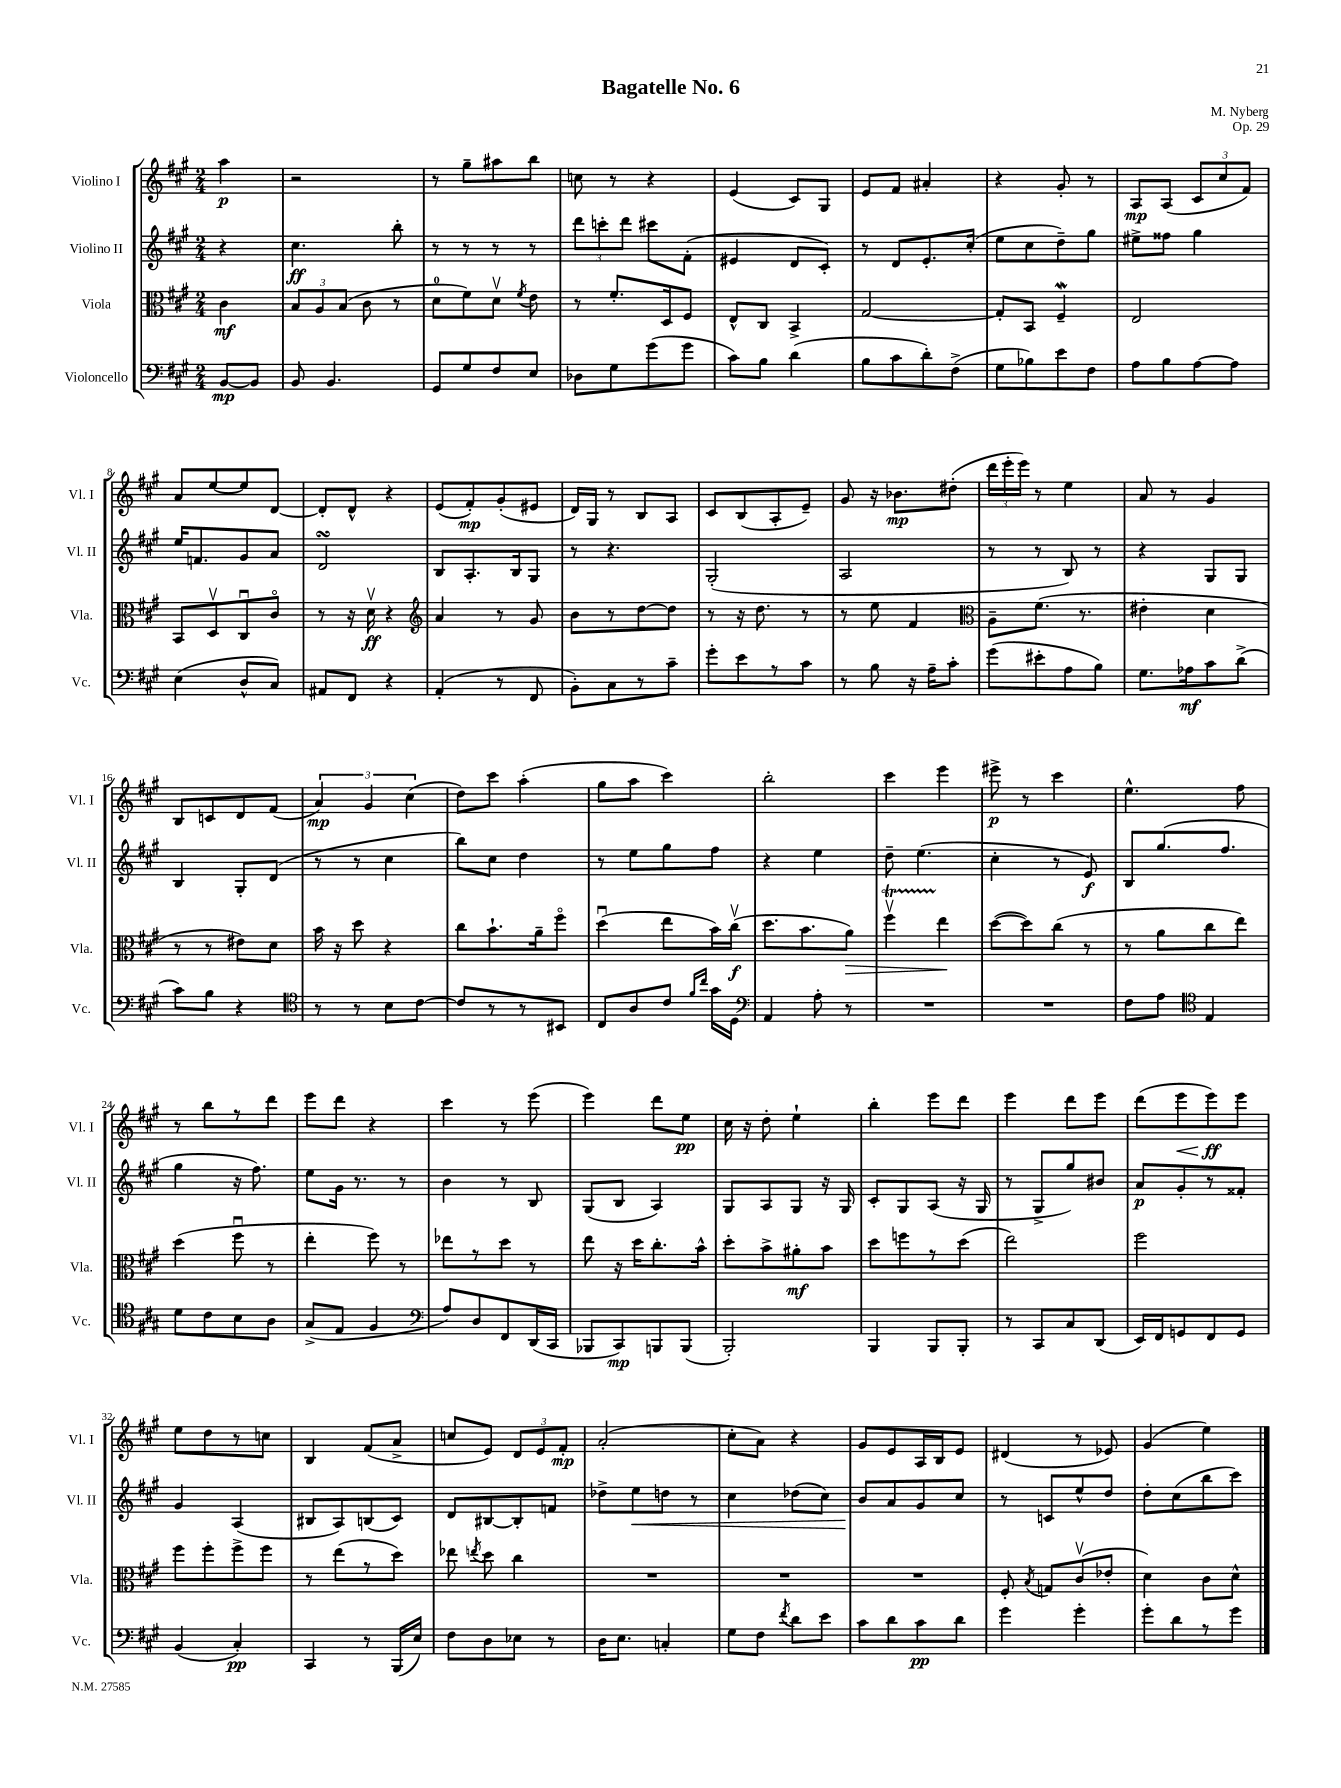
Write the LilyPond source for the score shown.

\header { title = "Bagatelle No. 6" composer = "M. Nyberg" opus = "Op. 29" }
<<
\new StaffGroup <<
\new Staff = "s0" \with { instrumentName = "Violino I" shortInstrumentName = "Vl. I" } {
    \clef treble \key a \major \numericTimeSignature \time 2/4 \partial 4
    \autoBeamOff a''4\p |
    r2 |
    r8 gis''8[-- ais''8 b''8] |
    c''8 r8 r4 |
    e'4( cis'8[) gis8] |
    e'8[ fis'8] ais'4-. |
    r4 gis'8-. r8 |
    a8[\mp a8]( \tuplet 3/2 { cis'8[ cis''8 fis'8]) } |
    a'8[ e''8~ e''8 d'8]~ |
    d'8[-. d'8]-^ r4 |
    e'8[( fis'8-.\mp) gis'8-.( eis'8] |
    d'16[) gis16] r8 b8[ a8] |
    cis'8[ b8( a8-. e'8]--) |
    gis'8 r16 bes'8.[\mp dis''8]-.( |
    \tuplet 3/2 { d'''16[ e'''16-. e'''16]) } r8 e''4 |
    a'8 r8 gis'4 |
    b8[ c'8 d'8 fis'8]( |
    \tuplet 3/2 { a'4\mp) gis'4 cis''4( } |
    d''8[) cis'''8] a''4-.( |
    gis''8[ a''8] cis'''4) |
    b''2-. |
    cis'''4 e'''4 |
    eis'''8->\p r8 cis'''4 |
    e''4.-^ fis''8 |
    r8 b''8[ r8 d'''8] |
    e'''8[ d'''8] r4 |
    cis'''4 r8 e'''8( |
    e'''4) d'''8[ e''8]\pp |
    cis''16 r16 d''8-. e''4-! |
    b''4-. e'''8[ d'''8] |
    e'''4 d'''8[ e'''8] |
    d'''8[( e'''8\< e'''8\ff\!) e'''8] |
    e''8[ d''8 r8 c''8] |
    b4 fis'8[( a'8]-> |
    c''8[ e'8]) \tuplet 3/2 { d'8[ e'8 fis'8]-.\mp } |
    a'2-.( |
    cis''8[-. a'8]) r4 |
    gis'8[ e'8 a16 b16 e'8] |
    dis'4( r8 ees'8) |
    gis'4( e''4) \bar "|." |
}
\new Staff = "s1" \with { instrumentName = "Violino II" shortInstrumentName = "Vl. II" } {
    \clef treble \key a \major \numericTimeSignature \time 2/4 \partial 4
    \autoBeamOff r4 |
    cis''4.\ff b''8-. |
    r8 r8 r8 r8 |
    \tuplet 3/2 { d'''8[ c'''8-. d'''8] } cis'''8[ fis'8]-.( |
    eis'4 d'8[ cis'8]-.) |
    r8 d'8[ e'8.-. cis''16]-.( |
    e''8[ cis''8 d''8--) gis''8] |
    eis''8[-> fisis''8] gis''4 |
    e''16[ f'8. gis'8 a'8] |
    d'2\turn |
    b8[ a8.-. b16 gis8] |
    r8 r4. |
    gis2-.( |
    a2 |
    r8 r8 b8) r8 |
    r4 gis8[ gis8] |
    b4 gis8[-. d'8]( |
    r8 r8 cis''4 |
    b''8[) cis''8] d''4 |
    r8 e''8[ gis''8 fis''8] |
    r4 e''4 |
    d''8-- e''4.( |
    cis''4-. r8 e'8\f) |
    b8[ gis''8.( fis''8.] |
    gis''4 r16 fis''8.) |
    e''8[ gis'16] r8. r8 |
    b'4 r8 b8 |
    gis8[( b8] a4) |
    gis8[ a8 gis8] r16 gis16 |
    cis'8[-. gis8 a8]( r16 gis16 |
    r8 gis8[-> gis''8) bis'8] |
    a'8[\p gis'8-. r8 fisis'8]-. |
    gis'4 a4( |
    bis8[ a8) b8( cis'8]) |
    d'8[ bis8~ bis8-. f'8] |
    des''8[-> e''8\< d''8] r8 |
    cis''4 des''8[( cis''8]) |
    b'8[\! a'8 gis'8 cis''8] |
    r8 c'8[ e''8-^ d''8] |
    d''8[-. cis''8( b''8 cis'''8]) \bar "|." |
}
\new Staff = "s2" \with { instrumentName = "Viola" shortInstrumentName = "Vla." } {
    \clef alto \key a \major \numericTimeSignature \time 2/4 \partial 4
    \autoBeamOff cis'4\mf |
    \tuplet 3/2 { b8[ a8 b8]( } cis'8 r8 |
    d'8[-0 fis'8) d'8]\upbow \acciaccatura { fis'8 } e'8 |
    r8 fis'8.[-. d16 fis8] |
    e8[-^ cis8] b,4-> |
    gis2~ |
    gis8[-. b,8] fis4--\mordent |
    e2 |
    b,8[ d8\upbow cis8\downbow cis'8]\flageolet |
    r8 r16 d'16\upbow\ff r4 |
    \clef treble a'4 r8 gis'8 |
    b'8[ r8 d''8~ d''8] |
    r8 r16 d''8. r8 |
    r8 e''8 fis'4 |
    \clef alto a8[-- fis'8.]( r8. |
    eis'4-. d'4 |
    r8 r8 eis'8[) d'8] |
    b'16 r16 d''8 r4 |
    cis''8[ b'8.-! a'16-- fis''8]\flageolet |
    d''4\downbow( e''8[ b'16) cis''16]\upbow\f( |
    d''8.[ b'8. a'8]\>) |
    fis''4\upbow\startTrillSpan e''4\stopTrillSpan\! |
    d''8[~( d''8) cis''8]( r8 |
    r8 a'8[ cis''8 e''8]) |
    d''4( fis''8\downbow r8 |
    e''4-. fis''8) r8 |
    ees''8[ r8 d''8] r8 |
    e''8 r16 d''16[ cis''8.-. b'16]-^ |
    d''8[-. b'8-> ais'8-.\mf b'8] |
    d''8[ f''8 r8 d''8]( |
    e''2) |
    fis''2 |
    fis''8[ fis''8-. fis''8-> fis''8] |
    r8 e''8[( r8 d''8]) |
    ees''8 \acciaccatura { e''8 } d''8 cis''4 |
    R2 |
    R2 |
    R2 |
    fis8-. \acciaccatura { b8 } g8[ cis'8\upbow( ees'8]-. |
    d'4) cis'8[ d'8]-^ \bar "|." |
}
\new Staff = "s3" \with { instrumentName = "Violoncello" shortInstrumentName = "Vc." } {
    \clef bass \key a \major \numericTimeSignature \time 2/4 \partial 4
    \autoBeamOff b,8[~\mp b,8] |
    b,8 b,4. |
    gis,8[ gis8 fis8 e8] |
    des8[ gis8 gis'8( gis'8] |
    cis'8[) b8] d'4( |
    b8[ cis'8 d'8-.) fis8]->( |
    gis8[ bes8) e'8 fis8] |
    a8[ b8 a8~ a8] |
    e4( d8[-^ cis8]) |
    ais,8[ fis,8] r4 |
    a,4-.( r8 fis,8 |
    b,8[-.) cis8 r8 cis'8]-- |
    gis'8[-. e'8 r8 cis'8] |
    r8 b8 r16 a16[-- cis'8]-. |
    gis'8[( eis'8-. a8 b8]) |
    gis8.[ aes16\mf cis'8 d'8]->( |
    cis'8[) b8] r4 |
    \clef tenor r8 r8 b8[ cis'8]~ |
    cis'8[ r8 r8 bis,8] |
    cis8[ a8 cis'8] \grace { fis'16[ cis''16] } gis'16[ d16] |
    \clef bass a,4 a8-. r8 |
    R2 |
    R2 |
    fis8[ a8] \clef tenor e4 |
    d'8[ cis'8 b8 a8] |
    gis8[->( e8] fis4 |
    \clef bass a8[) d8 fis,8 d,16( cis,16] |
    bes,,8[ cis,8\mp) b,,8 b,,8]( |
    b,,2-.) |
    b,,4 b,,8[ b,,8]-. |
    r8 cis,8[ cis8 d,8]( |
    e,16[) fis,16 g,8 fis,8 g,8] |
    b,4( cis4-.\pp) |
    cis,4 r8 b,,16[( e16]) |
    fis8[ d8 ees8] r8 |
    d16[ e8.] c4-. |
    gis8[ fis8] \acciaccatura { fis'8 } d'8[ e'8] |
    cis'8[ d'8 cis'8\pp d'8] |
    gis'4 gis'4-. |
    gis'8[-. d'8 r8 gis'8] \bar "|." |
}
>>
>>
